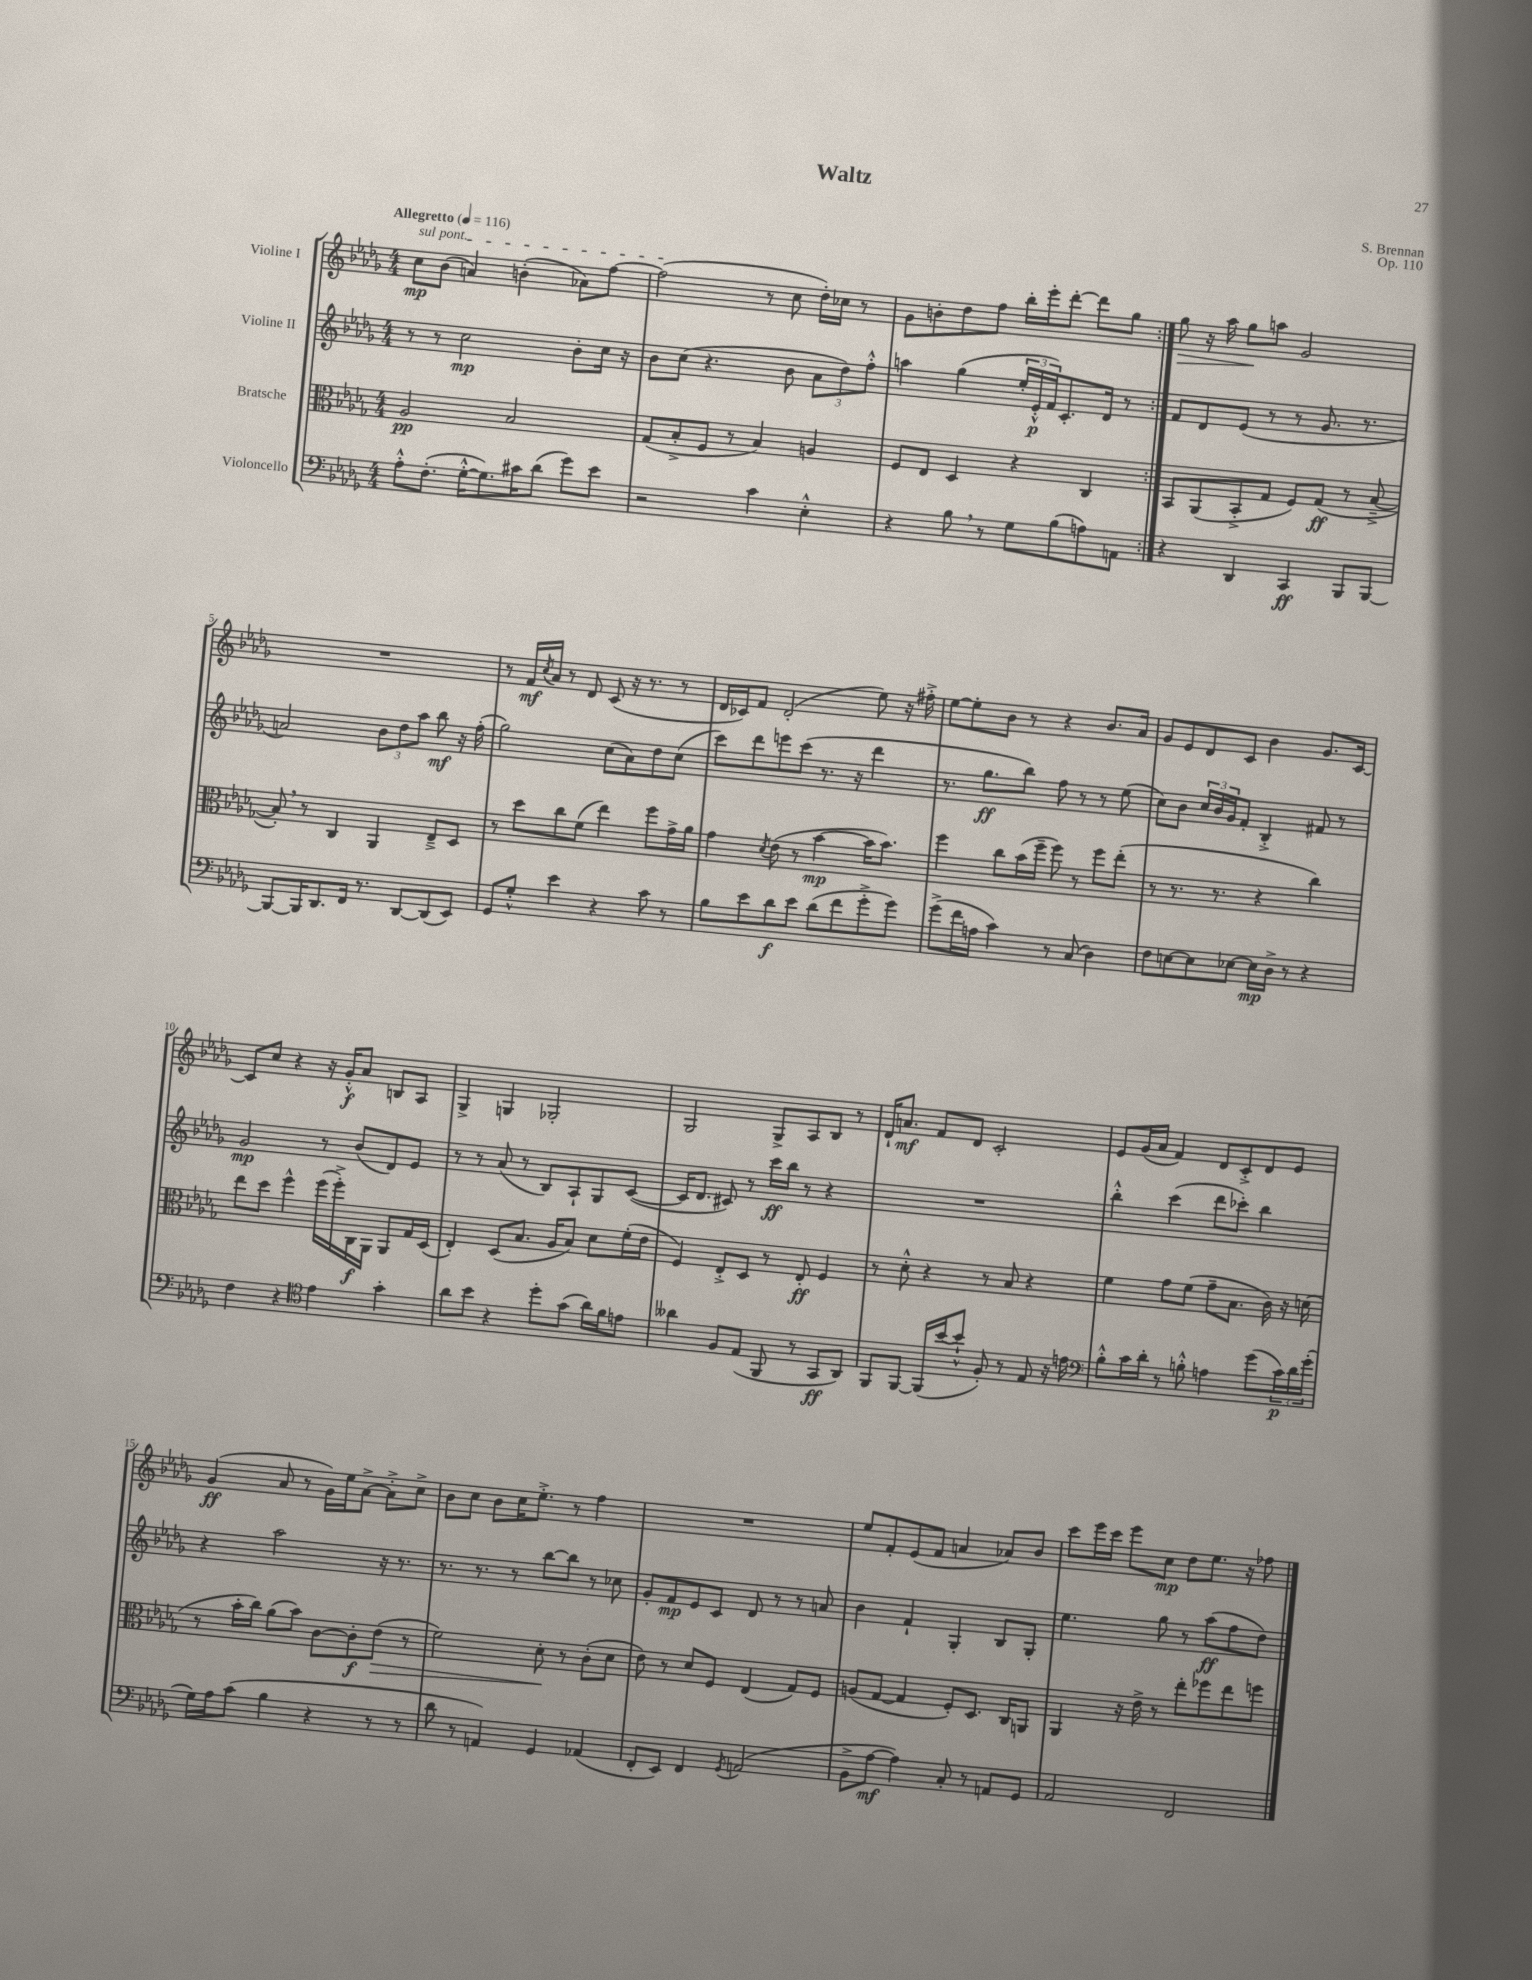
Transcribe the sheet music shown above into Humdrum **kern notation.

**kern	**dynam	**kern	**dynam	**kern	**dynam	**kern	**dynam
*part4	*part4	*part3	*part3	*part2	*part2	*part1	*part1
*staff4	*staff4	*staff3	*staff3	*staff2	*staff2	*staff1	*staff1
*I"Violoncello	*	*I"Bratsche	*	*I"Violine II	*	*I"Violine I	*
*clefF4	*	*clefC3	*	*clefG2	*	*clefG2	*
*k[b-e-a-d-g-]	*	*k[b-e-a-d-g-]	*	*k[b-e-a-d-g-]	*	*k[b-e-a-d-g-]	*
*M4/4	*	*M4/4	*	*M4/4	*	*M4/4	*
*MM116	*	*MM116	*	*MM116	*	*MM116	*
=1	=1	=1	=1	=1	=1	=1	=1
!	!	!	!	!	!	!LO:TX:a:B:t=Allegretto	!
!	!	!	!	!	!	!LO:TX:a:i:t=sul pont.	!
8A-'^^\L	.	2A-/	pp	8r	.	8cc\L	mp
(8.F'\J	.	.	.	8r	.	(8b-\J	.
.	.	.	.	2cc\	mp	4an/)	.
[16G-'^^\KL	.	.	.	.	.	.	.
8.G-\])	.	.	.	.	.	.	.
.	.	2B-/	.	.	.	(4bn'\	.
16c#X\K	.	.	.	.	.	.	.
(8d-\J	.	.	.	.	.	.	.
8g-\L)	.	.	.	8b-'\L	.	8a-X\L)	.
8e-\J	.	.	.	16cc\Jk	.	[8ff\J	.
.	.	.	.	16r	.	.	.
=2	=2	=2	=2	=2	=2	=2	=2
2r	.	(8G-/L	.	8b-\L	.	(2ff\]	.
.	.	8B-'^/	.	(8cc\J	.	.	.
.	.	8F/J	.	4.r	.	.	.
.	.	8r	.	.	.	.	.
4c\	.	4B-/)	.	.	.	8r	.
.	.	.	.	8b-\	.	8cc\	.
4E-'^^\	.	4An/	.	12a-\L	.	16dd-'\LL)	.
.	.	.	.	.	.	16cc-X\JJ	.
.	.	.	.	12dd-\)	.	.	.
.	.	.	.	.	.	8r	.
.	.	.	.	12ff'^^\J	.	.	.
=3	=3	=3	=3	=3	=3	=3	=3
4r	.	8F/L	.	4aan\	.	8g-\L	.
.	.	8E-/J	.	.	.	8bn'\	.
8B-,\	.	4D-/	.	(4gg-\	.	8dd-\	.
8r	.	.	.	.	.	8ff\J	.
8G-\L	.	4r	.	24ee-'/LL	.	16bb-'\LL	.
.	.	.	.	24e-'^^/	p	.	.
.	.	.	.	.	.	16eee-'\J	.
.	.	.	.	24f/J)	.	.	.
(8B-\	.	.	.	8.c'/	.	[8ddd-'\J	.
8An\)	.	4C/	.	.	.	8ddd-\L]	.
.	.	.	.	16d-/Jk	.	.	.
8AAn\J	.	.	.	8r	.	8gg-\J	.
=4:|!	=4:|!	=4:|!	=4:|!	=4:|!	=4:|!	=4:|!	=4:|!
!	!	!	!	!	!	!	!LO:HP:b
4r	.	8BB-/L	.	8f/L	.	8gg-\	>
.	.	(8AA-/	.	8d-/	.	16r	.
.	.	.	.	.	.	16aa-\	.
4DD-/	.	8BB-'^/	.	(8e-/J	.	8gg-\L	.
.	.	8G-/J	.	8r	.	8aan\J	]
4CC/	ff	8F/L)	.	8r	.	2g-/	.
.	.	(8G-/J	ff	8.g-/	.	.	.
8BBB-/L	.	8r	.	.	.	.	.
.	.	.	.	8.r	.	.	.
[8BBB-/J	.	[8B-~^/	.	.	.	.	.
!!LO:LB:g=z
=5	=5	=5	=5	=5	=5	=5	=5
8BBB-/L_	.	8B-',/])	.	2an/)	.	1r	.
16BBB-/K]	.	8r	.	.	.	.	.
8.DD-/	.	.	.	.	.	.	.
.	.	4C/	.	.	.	.	.
16FF/Jk	.	.	.	.	.	.	.
8.r	.	.	.	.	.	.	.
.	.	4AA-/	.	12b-\L	.	.	.
.	.	.	.	12dd-\	.	.	.
[8DD-/L	.	.	.	.	.	.	.
.	.	.	.	12aa-\J	.	.	.
(8DD-/]	.	8E-~^/L	.	8bb-\	mf	.	.
8EE-/J)	.	8D-/J	.	16r	.	.	.
.	.	.	.	(16ff'\	.	.	.
=6	=6	=6	=6	=6	=6	=6	=6
8GG-/L	.	8r	.	2gg-\)	.	8r	.
8G-'^^/J	.	8dd-\L	.	.	.	16f/LL	mf
.	.	.	.	.	.	8qcc/	.
.	.	.	.	.	.	16a-/JJ	.
4e-\	.	8cc\	.	.	.	8r	.
.	.	(8f\J	.	.	.	8d-/	.
4r	.	4ee-\)	.	(8cc\L	.	(8c/	.
.	.	.	.	8a-\)	.	16r	.
.	.	.	.	.	.	8.r	.
8c\	.	8ff\L	.	8dd-\	.	.	.
8r	.	16g-^\L	.	(8cc\J	.	8r	.
.	.	16a-\JJ	.	.	.	.	.
=7	=7	=7	=7	=7	=7	=7	=7
8B-\L	.	4g-\	.	8ccc\L)	.	16d-/LL	.
.	.	.	.	.	.	16c-X/J)	.
8e-\	.	.	.	8ddd-\	.	8f/J	.
.	.	8qd-/	.	.	.	.	.
8d-\	f	(8e-\	.	8eeen\	.	(2d-'/	.
8e-\J	.	8r	.	(8ccc\J	.	.	.
(8d-\L	.	[4b-\	mp	8.r	.	.	.
8f\	.	.	.	.	.	.	.
.	.	.	.	16r	.	.	.
8g-'^\	.	16b-\KL]	.	4ddd-\	.	8ee-\)	.
.	.	8.b-\J)	.	.	.	.	.
8g-\J)	.	.	.	.	.	16r	.
.	.	.	.	.	.	16ff#X'^\	.
=8	=8	=8	=8	=8	=8	=8	=8
(8g-^\L	.	4ff\	.	8.r	.	[8ee-\L	.
16f\L	.	.	.	.	.	8ee-'\]	.
16An\JJ	.	.	.	8.gg-\L	ff	.	.
4c\)	.	8cc\L	.	.	.	8b-\J	.
.	.	(16b-\L	.	8bb-\J)	.	8r	.
.	.	16ff~\JJ	.	.	.	.	.
8r	.	8ff\)	.	8ff\	.	4r	.
(8C/	.	8r	.	8r	.	.	.
4D-\)	.	8ff\L	.	8r	.	8.b-/L	.
.	.	(8ee-'\J	.	(8ee-\	.	.	.
.	.	.	.	.	.	16a-/Jk	.
=9	=9	=9	=9	=9	=9	=9	=9
8F\L	.	8r	.	8cc\L)	.	8g-/L	.
[8En\	.	8.r	.	8b-\J	.	8e-/	.
8E\]	.	.	.	24cc/LL	.	8d-/	.
.	.	.	.	24b-/	.	.	.
.	.	8.r	.	.	.	.	.
.	.	.	.	24g-/J	.	.	.
[8E-X\J	.	.	.	8f'/J	.	8c/J	.
16E-\LL]	mp	4r	.	4B-'^/	.	4b-\	.
16D-^\JJ	.	.	.	.	.	.	.
8r	.	.	.	.	.	.	.
4r	.	4cc\)	.	8f#X/	.	8.g-/L	.
.	.	.	.	8r	.	.	.
.	.	.	.	.	.	[16c/Jk	.
!!LO:LB:g=z
=10	=10	=10	=10	=10	=10	=10	=10
4F\	.	8ee-\L	.	2g-/	mp	8c/L]	.
.	.	8dd-\J	.	.	.	8cc/J	.
4r	.	4ff^^\	.	.	.	4r	.
*clefC4	*	*	*	*	*	*	*
4e-\	.	(16ff\LL	.	8r	.	16r	.
.	.	16ff'^\)	.	.	.	16g-'^^/KL	f
.	.	16C\	f	(8b-/L	.	8a-/J	.
.	.	16AA-\JJ	.	.	.	.	.
4g-'\	.	8AA-/L	.	8d-/)	.	8Bn/L	.
.	.	16G-/L	.	8e-/J	.	8A-/J	.
.	.	(16D-/JJ	.	.	.	.	.
=11	=11	=11	=11	=11	=11	=11	=11
8a-\L	.	4E-'/)	.	8r	.	4G-^/	.
8b-\J	.	.	.	8r	.	.	.
4r	.	(8D-/L	.	(8a-/	.	4Gn/	.
.	.	8.B-/J	.	8r	.	.	.
8dd-'\L	.	.	.	8B-/L)	.	2G-X'/	.
.	.	16A-/KL	.	.	.	.	.
(8g-\J	.	8B-/J)	.	8A-`/	.	.	.
16a-\LL)	.	8d-\L	.	8G-/	.	.	.
16f\J	.	.	.	.	.	.	.
8en\J	.	(16f'\L	.	([8c/J	.	.	.
.	.	16e-\JJ	.	.	.	.	.
=12	=12	=12	=12	=12	=12	=12	=12
4a--X\	.	4F/)	.	16c/KL]	.	2G-/	.
.	.	.	.	8.d-/J	.	.	.
8F/L	.	8E-'^/L	.	8c#X/)	.	.	.
(8E-/J	.	8D-/J	.	8r	.	.	.
8FF/	.	8r	.	16ccc\LL	ff	8G-^/L	.
.	.	.	.	16bb-\JJ	.	.	.
8r	.	8E-'/	ff	8r	.	8A-/	.
8GG-/L	ff	4F/	.	4r	.	8B-/J	.
8AA-/J)	.	.	.	.	.	8r	.
=13	=13	=13	=13	=13	=13	=13	=13
8FF/L	.	8r	.	1r	.	16d-`/KL	.
.	.	.	.	.	.	8.an/J	mf
[8FF/J	.	8d-'^^\	.	.	.	.	.
(16FF/LL]	.	4r	.	.	.	8f/L	.
[16b-/J	.	.	.	.	.	.	.
8b-`^^/J]	.	.	.	.	.	8d-/J	.
8F'/)	.	8r	.	.	.	2c'/	.
8r	.	8B-/	.	.	.	.	.
8E-/	.	4r	.	.	.	.	.
16r	.	.	.	.	.	.	.
16en\	.	.	.	.	.	.	.
=14	=14	=14	=14	=14	=14	=14	=14
*clefF4	*	*	*	*	*	*	*
8B-'^^\L	.	4f\	.	4bb-'^^\	.	8e-/L	.
16c\L	.	.	.	.	.	(16g-/L	.
16d-'\JJ	.	.	.	.	.	16a-/JJ	.
8r	.	8g-\L	.	(4ccc\	.	4f/)	.
8Bn'^^\	.	(8f\J	.	.	.	.	.
4An\	.	8g-~\L	.	8ddd-\L	.	8d-/L	.
.	.	8.B-\J	.	8ccc-X'\J)	.	8c'^/	.
(8g-\L	.	.	.	4bb-\	.	8d-/	.
.	.	16c\)	.	.	.	.	.
24c\L)	p	16r	.	.	.	8e-/J	.
24d-\	.	.	.	.	.	.	.
.	.	(16dn\	.	.	.	.	.
(24g-'\JJ	.	.	.	.	.	.	.
!!LO:LB:g=z
=15	=15	=15	=15	=15	=15	=15	=15
16G-\LL)	.	8r	.	4r	.	(4g-/	ff
16A-\J	.	.	.	.	.	.	.
(8c\J	.	16b-'\LL	.	.	.	.	.
.	.	16cc\JJ)	.	.	.	.	.
4B-\	.	(8a-\L	.	2aa-\	.	8a-/	.
.	.	8b-\J)	.	.	.	8r	.
4r	.	[8c\L	.	.	.	16g-\LL)	.
.	.	.	.	.	.	16ee-\J	.
.	.	8c'\]	f	.	.	[8a-^\J	.
!	!	!	!LO:HP:b	!	!	!	!
8r	.	(8e-\J	>	16r	.	8a-'^\L]	.
.	.	.	.	8.r	.	.	.
8r	.	8r	.	.	.	8cc^\J	.
=16	=16	=16	=16	=16	=16	=16	=16
8d-\	.	2f\)	.	8.r	.	8b-\L	.
8r	.	.	.	.	.	8cc\J	.
.	.	.	.	8.r	.	.	.
4AAn/)	.	.	.	.	.	8b-\L	.
.	.	.	.	8r	.	16cc\K	.
.	.	.	.	.	.	8.ee-'^\J	.
4GG-/	.	8d-'\	.	[8bb-\L	.	.	.
.	.	8r	]	8bb-\J]	.	8r	.
(4AA-X/	.	(8c'\L	.	8r	.	4ff\	.
.	.	8d-\J	.	8cc-X\	.	.	.
=17	=17	=17	=17	=17	=17	=17	=17
8FF'/L	.	8e-\)	.	8g-'/L	.	1r	.
8EE-/J)	.	8r	.	8f/	mp	.	.
4FF/	.	8d-/L	.	8e-/	.	.	.
.	.	8F/J	.	8c/J	.	.	.
8qGG-/	.	.	.	.	.	.	.
(2AAn/	.	(4E-/	.	8d-/	.	.	.
.	.	.	.	8r	.	.	.
.	.	8G-/L)	.	8r	.	.	.
.	.	8F/J	.	8an/	.	.	.
=18	=18	=18	=18	=18	=18	=18	=18
8BB-^\L	.	(8An/L	.	4b-\	.	8ee-/L	.
[8A-\J	mf	[8G-/J	.	.	.	8f'/	.
4A-\])	.	4G-/]	.	4f`/	.	(8e-/	.
.	.	.	.	.	.	8f/J	.
8C'/	.	8F'/L)	.	4G-'/	.	4an/	.
8r	.	8.D-/J	.	.	.	.	.
8AAn/L	.	.	.	8B-/L	.	8a-X/L)	.
.	.	16C/KL	.	.	.	.	.
8GG-/J	.	8AAn/J	.	8G-'/J	.	8b-/J	.
=19	=19	=19	=19	=19	=19	=19	=19
2AA-/	.	4AA-/	.	4.ee-\	.	8ccc\L	.
.	.	.	.	.	.	16eee-\L	.
.	.	.	.	.	.	16ccc\JJ	.
.	.	16r	.	.	.	8eee-\L	.
.	.	16e-^\	.	.	.	.	.
.	.	8r	.	8gg-\	.	8cc\J	mp
2FF/	.	8ee-'\L	.	8r	.	8dd-\L	.
.	.	8ff-X\	.	(8aa-\L	ff	8.ee-\J	.
.	.	8ee-\	.	8ff\	.	.	.
.	.	.	.	.	.	16r	.
.	.	8ffn\J	.	8dd-\J)	.	8ff-X\	.
==	==	==	==	==	==	==	==
*-	*-	*-	*-	*-	*-	*-	*-
